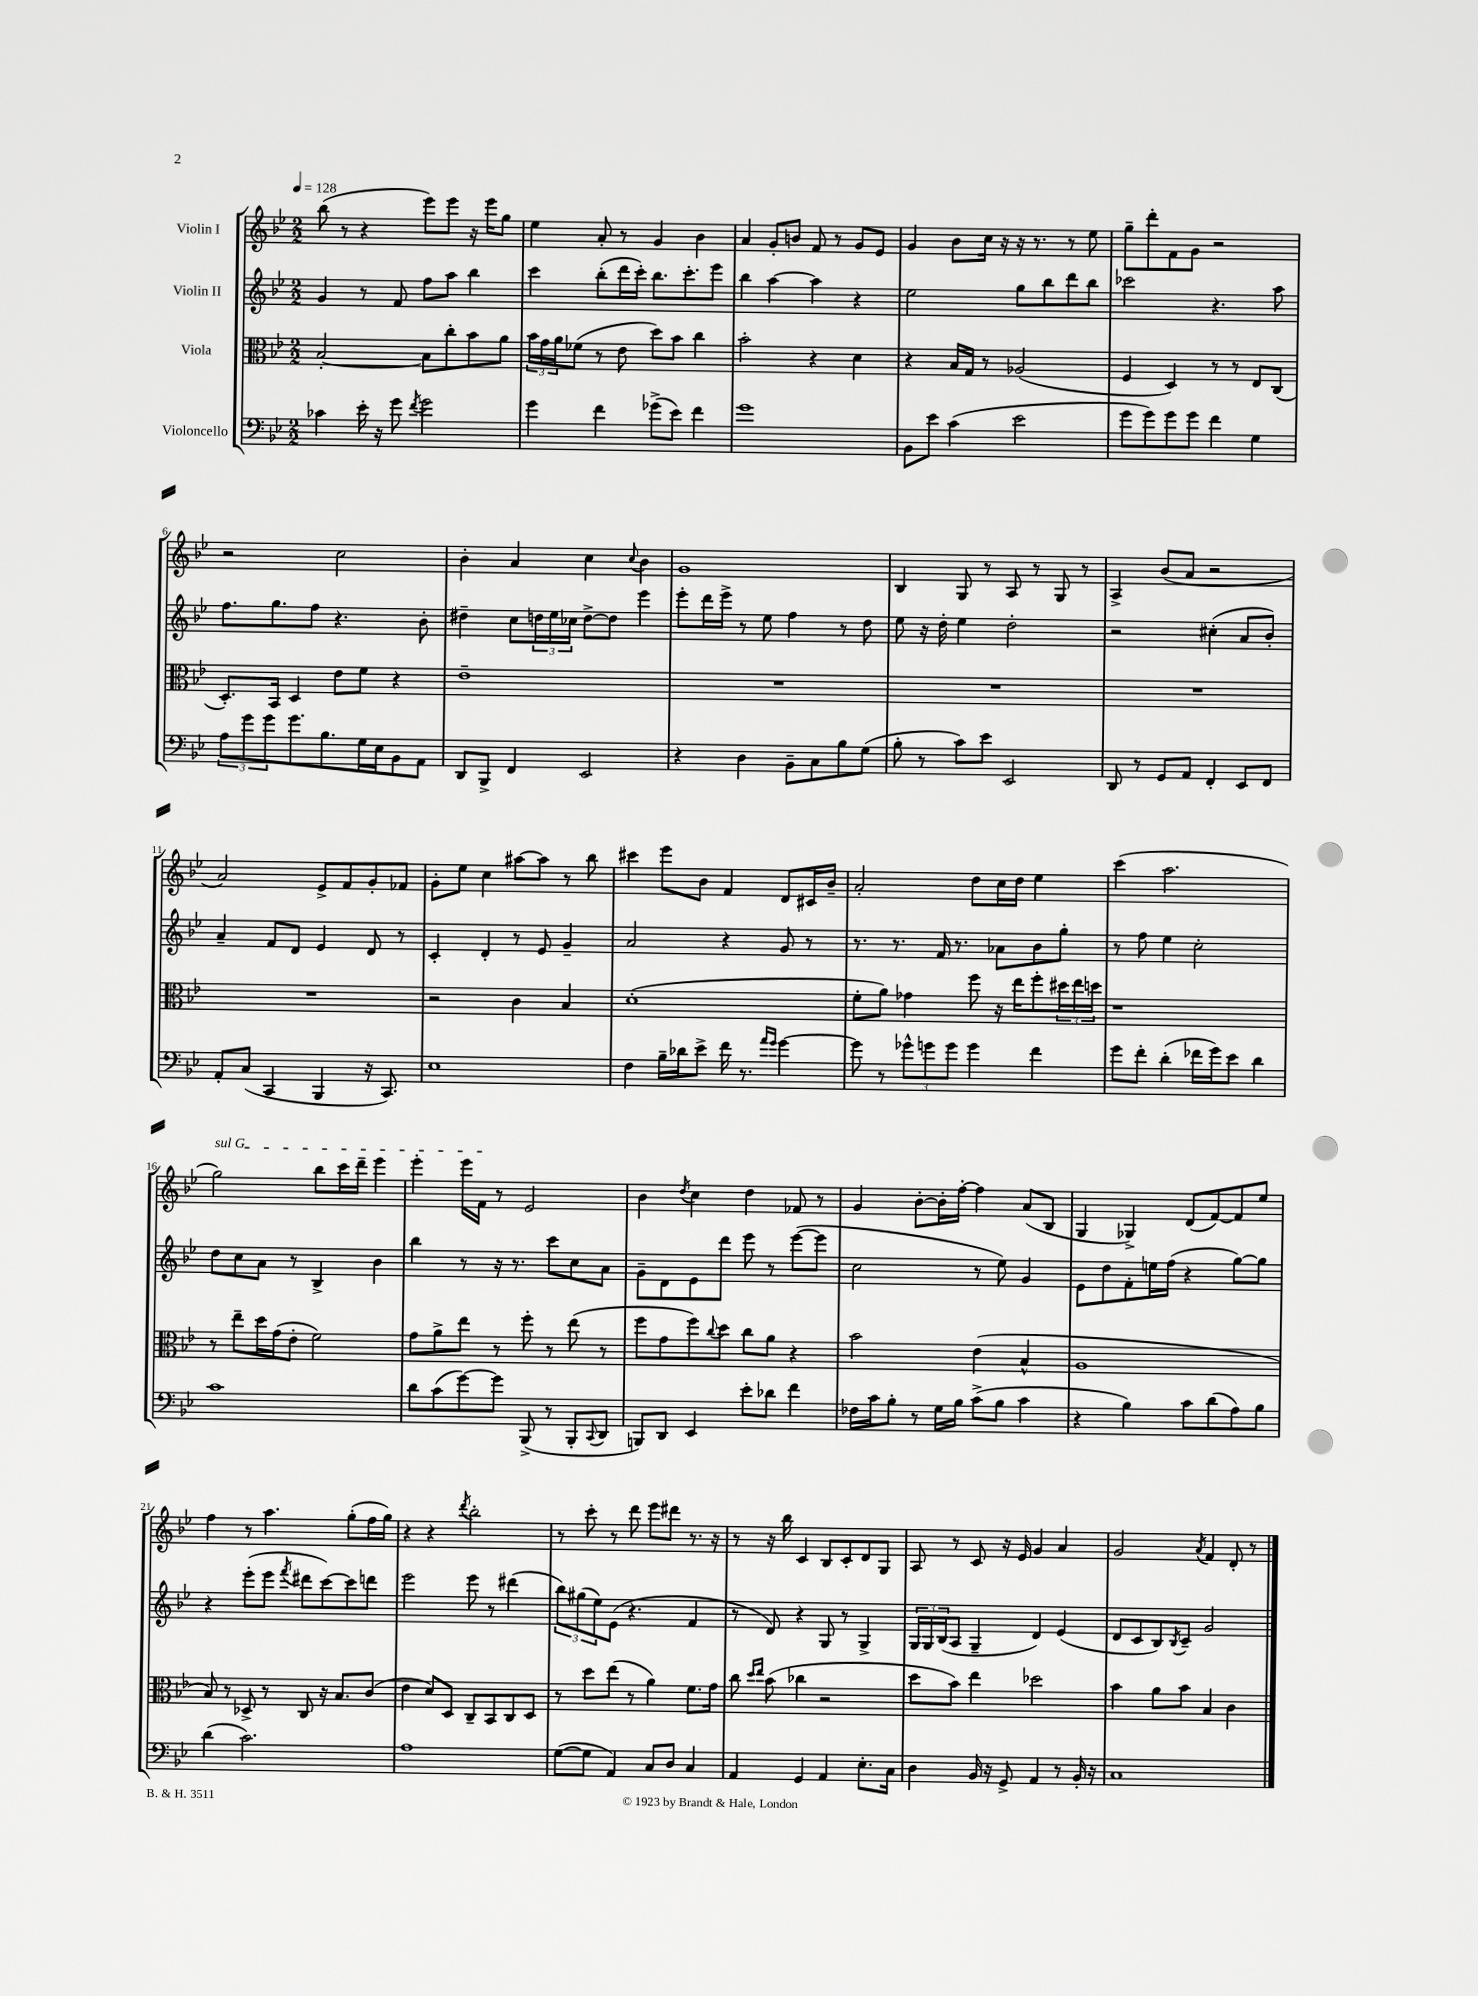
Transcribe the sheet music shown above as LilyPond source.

<<
\new StaffGroup <<
\new Staff = "s0" \with { instrumentName = "Violin I" } {
    \clef treble \key bes \major \numericTimeSignature \time 2/2 \tempo 4 = 128
    bes''8( r8 r4 ees'''8) ees'''8 r16 ees'''16 g''8 |
    ees''4 a'8-. r8 g'4 bes'4 |
    a'4 g'8-. b'8 f'8 r8 g'8 ees'8 |
    g'4 bes'8 c''16 r16 r16 r8. r8 ees''8 |
    g''8-- d'''8-. f'8 g'8 r2 |
    r2 c''2 |
    bes'4-. a'4 c''4 \appoggiatura { c''8 } bes'4 |
    g'1 |
    bes4 g8 r8 a8 r8 g8 r8 |
    a4-> bes'8( a'8 r2 |
    a'2) ees'8-> f'8 g'8-. fes'8 |
    g'8-. ees''8 c''4 ais''8~ ais''8 r8 bes''8 |
    cis'''4 ees'''8 bes'8 f'4 d'8 cis'16 bes'16-- |
    a'2-. d''8 c''16 d''16 ees''4 |
    c'''4( a''2. |
    \once \override TextSpanner.bound-details.left.text = \markup { \italic "sul G" } g''2\startTextSpan) bes''8 c'''16 d'''16-- ees'''4 |
    ees'''4-. ees'''16 f'16\stopTextSpan r8 ees'2 |
    bes'4 \acciaccatura { d''8 } c''4 d''4 fes'8 r8 |
    g'4 bes'8~-. bes'16-. f''16~-. f''4 a'8( bes8 |
    g4 ges4->) d'8( f'8~) f'8 ees''8 |
    f''4 r8 a''4. g''8-.( f''16 g''16) |
    r4 r4 \acciaccatura { d'''8 } bes''2-. |
    r8 c'''8-. r8 d'''8 ees'''8 dis'''8 r8. r16 |
    r8 r16 bes''16 c'4 bes8 c'8-. d'8 g8 |
    a8 r8 c'8 r16 ees'16 g'4 a'4 |
    g'2 \acciaccatura { a'8 } f'4 d'8-. r8 \bar "|." |
}
\new Staff = "s1" \with { instrumentName = "Violin II" } {
    \clef treble \key bes \major \numericTimeSignature \time 2/2
    g'4 r8 f'8 f''8 a''8 bes''4 |
    c'''4 bes''8-.( d'''16 c'''16-.) bes''8. c'''8.-. ees'''8 |
    bes''4 a''4~ a''4 r4 |
    ees''2 g''8 bes''8 d'''8 bes''8 |
    ces'''2 r4. a''8 |
    f''8. g''8. f''8 r4. bes'8-. |
    dis''4-- c''8 \tuplet 3/2 { d''16 ees''16 ces''16 } d''8~-> d''8 ees'''4 |
    ees'''8-. d'''16 ees'''16-> r8 ees''8 f''4 r8 d''8 |
    ees''8 r16 d''16-. ees''4 d''2-. |
    r2 cis''4-.( a'8 bes'8-.) |
    a'4-- f'8 d'8 ees'4 d'8 r8 |
    c'4-. d'4-. r8 ees'8 g'4-- |
    a'2 r4 g'8 r8 |
    r8. r8. f'16 r8. aes'8 bes'8 g''8-. |
    r8 f''8 ees''4 c''2-. |
    d''8 c''8 a'8 r8 bes4-> bes'4 |
    bes''4 r8 r16 r8. c'''8 c''8 a'8 |
    g'8-- d'8 ees'8 d'''8 ees'''8 r8 ees'''8~( ees'''8 |
    c''2 r8 ees''8) g'4 |
    ees'8 d''8 f'8-. e''16 f''16( r4 g''8~) g''8 |
    r4 ees'''8-.( ees'''8 \acciaccatura { f'''8 } dis'''8 c'''8~) c'''8 d'''8 |
    ees'''2 ees'''8 r8 dis'''4( |
    \tuplet 3/2 { bes''8) gis''8( ees''8) } ees'8( r4. f'4 |
    r8 d'8) r4 g8 r8 g4-> |
    \tuplet 3/2 { g16 g16 bes16( } a8 g4-- d'4) ees'4( |
    d'8 c'8 bes8) \acciaccatura { bes8 } c'8-- g'2 \bar "|." |
}
\new Staff = "s2" \with { instrumentName = "Viola" } {
    \clef alto \key bes \major \numericTimeSignature \time 2/2
    bes2~-. bes8 c''8-. bes'8 a'8 |
    \tuplet 3/2 { bes'16 g'16 a'16 } fes'8( r8 ees'8 d''8) bes'8 c''4 |
    bes'2-. r4 d'4 |
    r4 bes16 g16 r8 aes2( |
    f4 d4) r8 r8 ees8 c8( |
    d8.-.) bes,16 d4 ees'8 f'8 r4 |
    ees'1-- |
    R1 |
    R1 |
    R1 |
    R1 |
    r2 c'4 bes4 |
    d'1-.( |
    f'8-. a'8) ges'4 f''8 r16 ees''16 f''8-. \tuplet 3/2 { dis''16 ees''16 d''16 } |
    r1 |
    r8 ees''8-- d''16 g'16( ees'8-. f'2) |
    g'8 a'8-> ees''8 r8 f''8-. r8 ees''8( r8 |
    f''8 g'8 f''8) \appoggiatura { c''8 } d''8 c''8 a'8 r4 |
    bes'2 ees'4( bes4-^ |
    a1 |
    bes8) r8 des8-> r8 c8 r16 bes8. c'8( |
    ees'4 d'8) d8 c8-- bes,8 c8 d8 |
    r8 d''8 ees''8( r8 a'4) f'8. g'16 |
    c''8 \grace { d''16 ees''16 } bes'8( ces''4 r2 |
    d''8 bes'8) ees''4 des''2 |
    bes'4 a'8 bes'8 bes4 c'4 \bar "|." |
}
\new Staff = "s3" \with { instrumentName = "Violoncello" } {
    \clef bass \key bes \major \numericTimeSignature \time 2/2
    ces'4 ees'16-. r16 g'8 \acciaccatura { f'8 } g'2 |
    g'4 f'4 ges'8->( ees'8) f'4 |
    g'1 |
    bes,8 ees'8 c'4( ees'2 |
    g'8 g'8) g'8 g'8 f'4 g4 |
    \tuplet 3/2 { a8 g'8 g'8 } g'8. bes8. g16 ees16 bes,8 a,8 |
    d,8 bes,,8-> f,4 ees,2 |
    r4 d4 bes,8-- c8 bes8 g8( |
    bes8-. r8 c'8) ees'8 ees,2 |
    d,8 r8 g,8 a,8 f,4-. ees,8 f,8 |
    a,8-. c8( c,4 bes,,4 r16 c,8.) |
    ees1 |
    f4 bes16-- des'16 ees'8-> f'16 r8. \grace { a'16 g'16 } g'4~ |
    g'8 r8 \tuplet 3/2 { ges'8-^ g'8 g'8 } g'4 f'4 |
    g'8 f'8-. d'4-.( fes'16 g'16) ees'8 d'4 |
    c'1 |
    d'8 c'8( g'8~) g'8 bes,,8->( r8 bes,,8-. \appoggiatura { c,8 } d,8 |
    b,,8) d,8 ees,4 ees'8-. des'8 f'4 |
    fes16 c'16 bes8-. r8 g16 bes16 c'8->( bes8 c'4 |
    r4 bes4) c'8 d'8( a8) bes8 |
    d'4( c'2.) |
    a1 |
    g8~( g8 a,4) c8 d8 c4 |
    a,4 g,4 a,4 ees8.-. c16 |
    d4 bes,16 r16 g,8-> a,4 r8 bes,16-. r16 |
    c1 \bar "|." |
}
>>
>>
